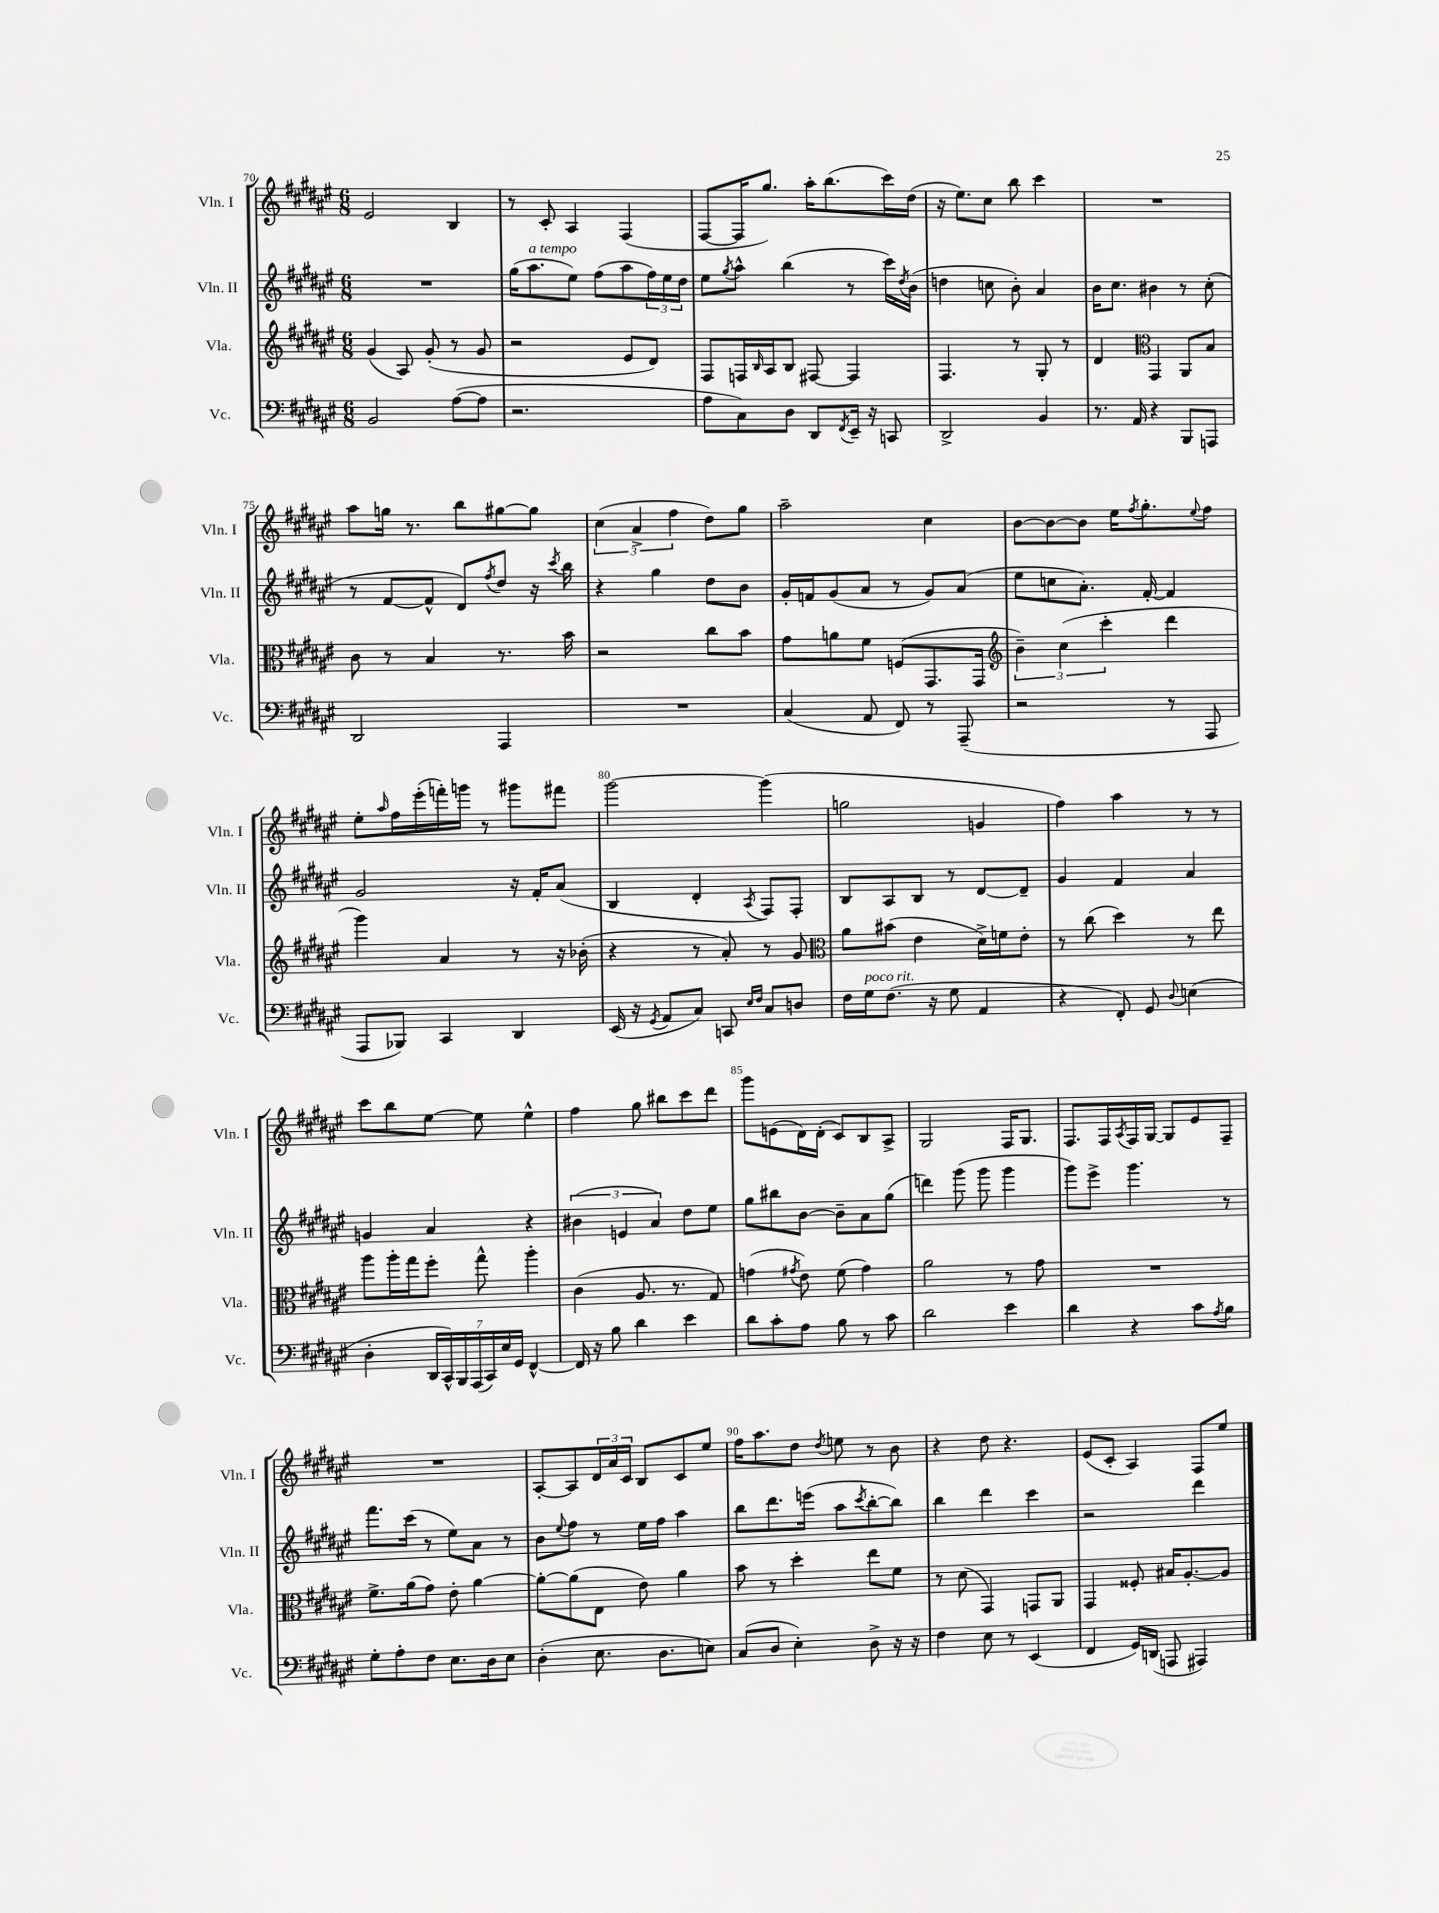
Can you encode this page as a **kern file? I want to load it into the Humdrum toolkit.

**kern	**kern	**kern	**kern
*staff4	*staff3	*staff2	*staff1
*clefF4	*clefG2	*clefG2	*clefG2
*k[f#c#g#d#a#e#]	*k[f#c#g#d#a#e#]	*k[f#c#g#d#a#e#]	*k[f#c#g#d#a#e#]
*M6/8	*M6/8	*M6/8	*M6/8
2BB	(4g#	2.r	2e#
.	8A#)	.	.
.	(8g#'	.	.
([8A#	8r	.	4B
8A#]	8g#	.	.
=	=	=	=
2.r	2r	(16gg#	8r
.	.	8.aa#	.
.	.	.	8c#'
.	.	8ee#)	4A#
.	.	(8ff#	.
.	8e#	8aa#	(4F#
.	8d#)	24ff#)	.
.	.	24ee#	.
.	.	24dd#	.
=	=	=	=
8A#	8F#	8ee#	[8F#
.	.	8qgg#	.
8C#)	16F	8aa#^^	16F#]
.	16qqB	.	.
.	16A#	.	8.gg#)
8D#	8B	(4bb	.
8DD#	[8F#	.	16aa#'
.	.	.	(8.bb
8qFF#	.	.	.
16EE#~	4F#]	8r	.
16r	.	.	.
8CC	.	16ccc#)	16ccc#)
.	.	8qdd#	.
.	.	(16b	(16dd#
=	=	=	=
2DD#^	4.F#	4dd	16r
.	.	.	8.ee#)
.	.	8cc	8cc#
.	8r	8b')	8bb
4BB	8G#'	4a#	4ccc#
.	8r	.	.
=	=	=	=
8.r	4d#	16b	2.r
.	.	8.cc#	.
16AA#	.	.	.
*	*clefC3	*	*
4r	4GG#	4b#	.
8BBB	8AA#	8r	.
8AAA	8B	(8cc#'	.
=	=	=	=
2DD#	8c#	8r	8aa#
.	8r	[8f#	16gg
.	.	.	8.r
.	4B	8f#^^]	.
.	.	8d#)	8bb
.	.	8qff#	.
4AAA#	8.r	8dd#	[8gg#
.	.	16r	8gg#]
.	.	8qccc#	.
.	16b	16bb	.
=	=	=	=
2.r	2r	4r	(6cc#
.	.	.	6a#^
.	.	4gg#	.
.	.	.	6ff#
.	8cc#	8dd#	8dd#)
.	8b	8b	8gg#
=	=	=	=
(4C#	8g#	16g#'	2aa#~
.	.	16f	.
.	8a	(8g#	.
8AA#	8f#	8a#	.
8FF#)	(8F	8r	.
8r	8.GG#	8g#)	4cc#
(8AAA#~	.	(8a#	.
.	16GG#	.	.
=	=	=	=
*	*clefG2	*	*
2r	6b~)	8ee#	[8b
.	.	8cc	8b_
.	(6cc#	.	.
.	.	8.a#')	8b]
.	6ccc#'	.	.
.	.	.	16ee#
.	.	.	8qff#
.	.	[16f#'	8.gg#'
8r	4ddd#	4f#]	.
.	.	.	8qqee#
8AAA#	.	.	8ff#
=	=	=	=
8AAA#	4ggg#)	2g#	8ee#'
.	.	.	16qqaa#
8BBB-)	.	.	16ff#
.	.	.	(16eee#'
4CC#	4a#	.	16fff')
.	.	.	16ggg
.	.	.	8r
4DD#	8r	16r	8ggg#
.	.	16f#'	.
.	16r	(8a#	8fff#
.	(16b-'	.	.
=	=	=	=
(16EE#	4r	4B	[2ggg#
16r	.	.	.
8qGG#	.	.	.
8AA#	.	.	.
8C#)	8r	4d#'	.
8CC	8a#')	.	.
16qqE#	.	.	.
16qqF#	.	8qA#	.
8C#	8r	8F#)	(4ggg#]
8D	8g#	8F#'	.
=	=	=	=
*	*clefC3	*	*
16F#	8a#	8B	2gg
16G#	.	.	.
(8.F#	(8b#	8A#	.
.	4e#	8B	.
16r	.	.	.
8G#	.	8r	.
4AA#	16d#^)	[8d#	4g
.	16f	.	.
.	8e#'	8d#~]	.
=	=	=	=
4r	8r	4g#	4ff#)
.	(8cc#	.	.
8FF#')	4dd#)	4f#	4aa#
8GG#	.	.	.
8qqD#	.	.	.
(4E	8r	4a#	8r
.	8ee#	.	8r
=	=	=	=
4D#'	8aa#	4g	8ccc#
.	16aa#'	.	8bb
.	16gg#	.	.
28DD#	8ff#'	4a#	[8ee#
28CC#^^)	.	.	.
28BBB	.	.	.
(28AAA#	.	.	.
.	8gg#^^	.	8ee#]
28CC#)	.	.	.
28E#	.	.	.
28GG#	.	.	.
[4FF#^^	4aa#'	4r	4ee#^^
=	=	=	=
16FF#]	(4c#	(6b#	4ff#
16r	.	.	.
8B	.	.	.
.	.	6e	.
4d#	8.A#	.	8gg#
.	.	6a#)	.
.	.	.	8bb#
.	8.r	.	.
4e#	.	8dd#	8ccc#
.	8G#)	8ee#	8ddd#
=	=	=	=
8d#	(4g	8gg#	8ggg#
8c#'	.	8bb#	(8e
.	8qg#	.	.
8A#	8e#)	[8b	16d#)
.	.	.	(16d#'
8B	(8f#	8b~]	8c#)
8r	4g#)	8a#	8B
8c#	.	(8gg#	8A#^
=	=	=	=
2d#	2a#	4ddd)	2G#
.	.	(8ggg#	.
.	.	8ggg#	.
4e#	8r	4ggg#	16F#
.	.	.	8.G#
.	8g#	.	.
=	=	=	=
4d#	2.r	8ggg#)	8.F#
.	.	8eee#^	.
.	.	.	16F#
.	.	.	8qA#
4r	.	4.ggg#	16F#
.	.	.	[16G#
.	.	.	8G#]
8c#	.	.	8e#
8qA#	.	.	.
8B	.	8r	8F#~
=	=	=	=
8G#'	8.f#^	8.fff#	2.r
8A#'	.	.	.
.	(16a#	(16ccc#	.
8F#	8g#)	8r	.
8.E#	8e#'	8ee#)	.
.	[4a#	8a#	.
16D#	.	.	.
8E#	.	8r	.
=	=	=	=
(4D#'	8a#'_	8b	[8A#'
.	.	8qqee#	.
.	(8a#]	8ff#	8A#]
8.E#	8E#	8r	24d#
.	.	.	24a#
.	.	.	24c#
.	8e#)	16ee#	8B
8.D#	.	16ff#	.
.	4a#	4aa#	8c#
8E)	.	.	8ee#
=	=	=	=
(8C#	8b	8bb	16ff#
.	.	.	8.aa#
8D#	8r	8.ddd#	.
4E#')	4dd#'	.	8dd#
.	.	(16eee	.
.	.	.	8qdd#
.	.	8aa#	8ee
.	.	8qccc#	.
8D#^	8ee#	[8bb'	8r
16r	8f#	8bb])	8b
16r	.	.	.
=	=	=	=
4F#	8r	4bb	4r
.	(8d#	.	.
8E#	4GG#)	4ddd#	8dd#
8r	.	.	4.r
(4EE#	8GG	4ccc#	.
.	8AA#	.	.
=	=	=	=
4FF#	4GG#	2r	(8e#
.	.	.	8c#'
16GG#)	8F##'	.	4A#)
(16DD	.	.	.
8AAA	16B#	.	.
.	[8.A#'	.	.
4AAA#)	.	4ddd#	8F#
.	8A#]	.	8ee#
==	==	==	==
*-	*-	*-	*-
